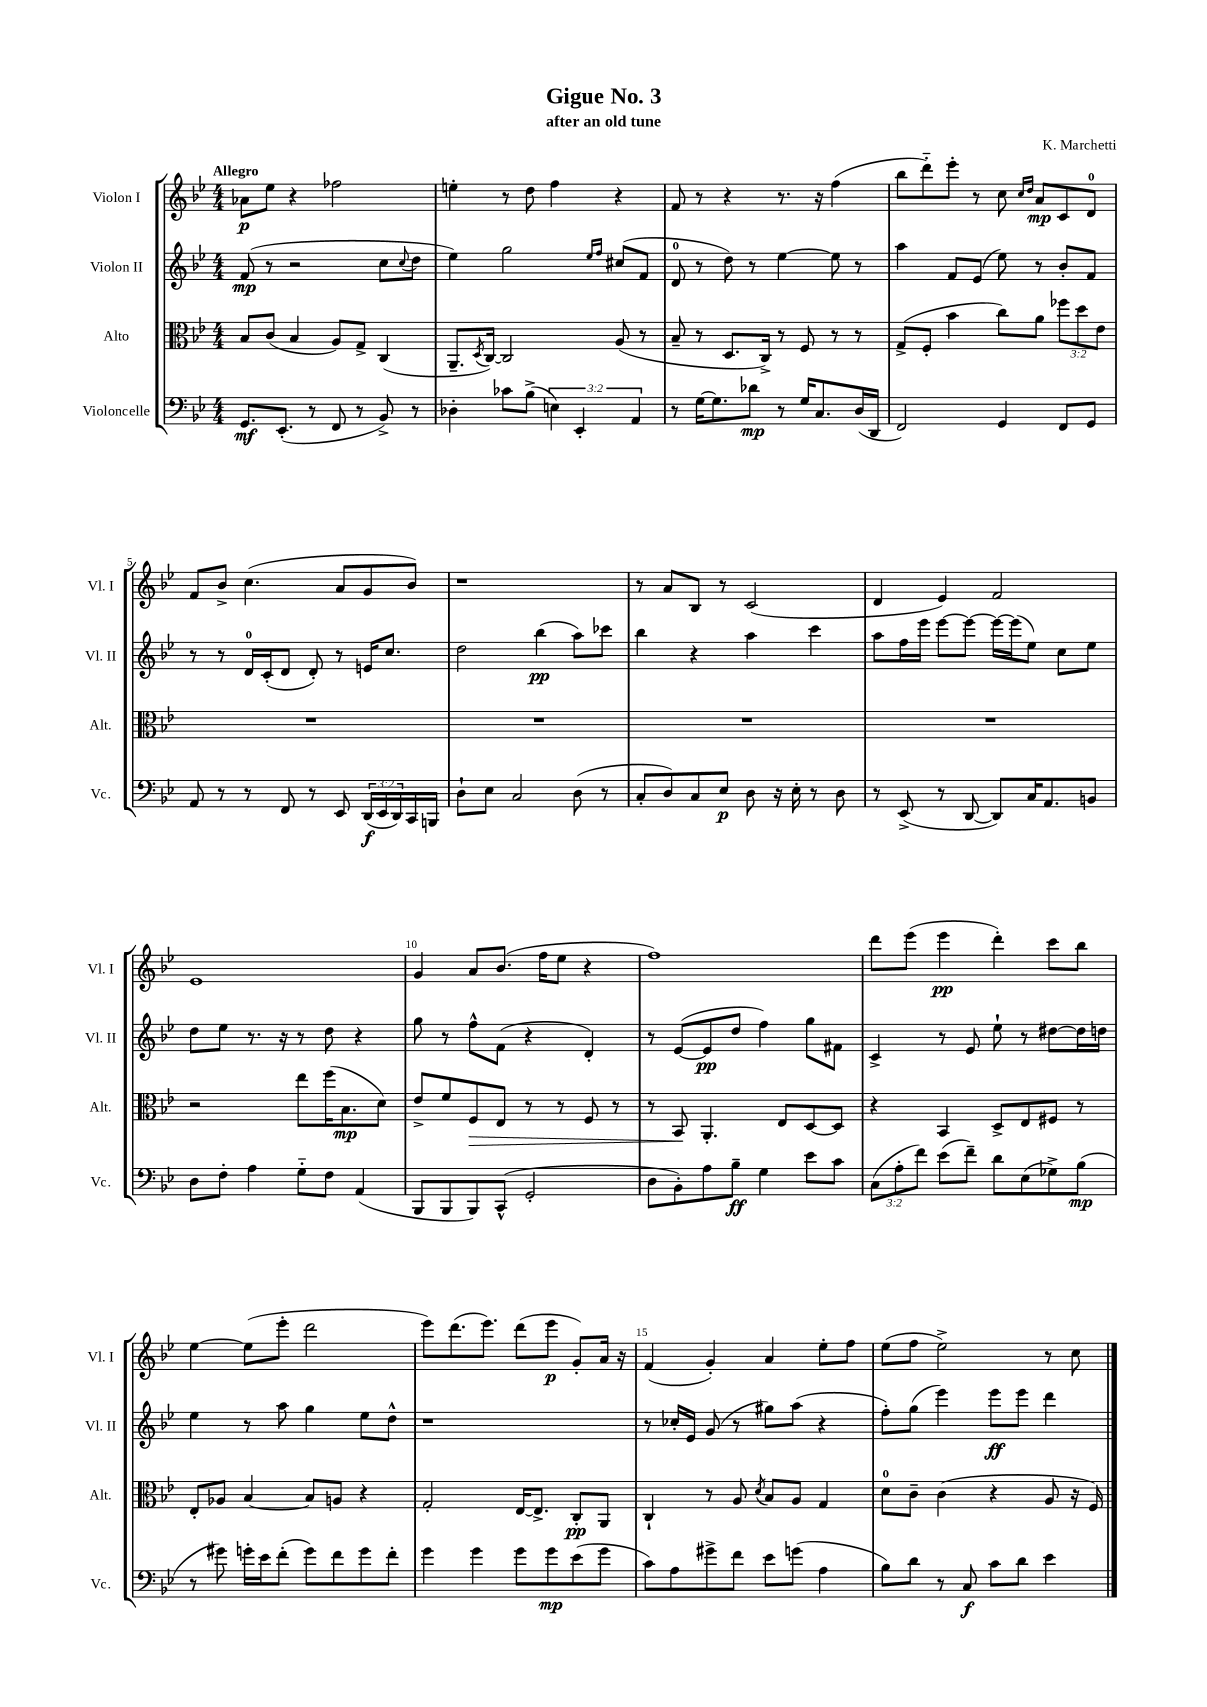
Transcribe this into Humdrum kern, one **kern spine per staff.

**kern	**kern	**kern	**kern
*staff4	*staff3	*staff2	*staff1
*clefF4	*clefC3	*clefG2	*clefG2
*k[b-e-]	*k[b-e-]	*k[b-e-]	*k[b-e-]
*M4/4	*M4/4	*M4/4	*M4/4
8.GG	8B-	(8f	8a-
.	(8c	8r	8ee-
(8.EE-'	.	.	.
.	4B-	2r	4r
8r	.	.	.
8FF	8A)	.	2ff-
8r	8G^	.	.
8BB-^)	(4C	8cc	.
.	.	8qqcc	.
8r	.	8dd	.
=	=	=	=
4D-'	8.AA~	4ee-)	4ee'
.	8qD	.	.
.	[16C)	.	.
8c-	2C]	2gg	8r
(8B-^	.	.	8dd
6E)	.	.	4ff
6EE-'	.	.	.
.	.	16qqee-	.
.	.	16qqff	.
.	(8A	(8cc#	4r
6AA	.	.	.
.	8r	8f	.
=	=	=	=
8r	8B-~	8d	8f
[16G	8r	8r	8r
8.G]	.	.	.
.	8.D	8dd)	4r
8d-	.	8r	.
.	16C^)	.	.
8r	8r	[4ee-	8.r
16G	8F	.	.
8.C	.	.	16r
.	8r	8ee-]	(4ff
(16D	8r	8r	.
16DD	.	.	.
=	=	=	=
2FF)	(8G^	4aa	8bb-
.	8F'	.	8ddd'~)
.	4b-	8f	8eee-'
.	.	(8e-	8r
4GG	8cc)	8ee-)	8cc
.	.	.	16qqcc
.	.	.	16qqdd
.	8a	8r	8a
8FF	12ff-	8b-'	8c
.	12dd	.	.
8GG	.	8f	8d
.	12e-	.	.
=	=	=	=
8AA	1r	8r	8f
8r	.	8r	8b-^
8r	.	16d	(4.cc
.	.	(16c'	.
8FF	.	8d	.
8r	.	8d')	.
8EE-	.	8r	8a
(24DD	.	16e	8g
24EE-	.	.	.
.	.	8.cc	.
24DD)	.	.	.
16CC	.	.	8b-)
16BBB	.	.	.
=	=	=	=
8D`	1r	2dd	1r
8E-	.	.	.
2C	.	.	.
.	.	(4bb-	.
(8D	.	8aa)	.
8r	.	8ccc-	.
=	=	=	=
8C'	1r	4bb-	8r
8D)	.	.	8a
8C	.	4r	8B-
8E-	.	.	8r
8D	.	4aa	(2c
16r	.	.	.
16E-'	.	.	.
8r	.	4ccc	.
8D	.	.	.
=	=	=	=
8r	1r	8aa	4d
(8EE-^	.	16ff	.
.	.	16eee-	.
8r	.	[8eee-	4e-)
[8DD	.	8eee-_	.
8DD])	.	16eee-_	2f
.	.	(16eee-]	.
16C	.	8ee-)	.
8.AA	.	.	.
.	.	8cc	.
8BB	.	8ee-	.
=	=	=	=
8D	2r	8dd	1e-
8F'	.	8ee-	.
4A	.	8.r	.
.	.	16r	.
8G'~	8ee-	8r	.
8F	(16ff	8dd	.
.	8.B-	.	.
(4AA	.	4r	.
.	8d)	.	.
=	=	=	=
8BBB-	8e-^	8gg	4g
8BBB-	8f	8r	.
8BBB-)	8F	8ff^^	8a
(8CC^^	8E-	(8f	(8.b-
2GG'	8r	4r	.
.	.	.	16ff
.	8r	.	8ee-
.	8F	4d')	4r
.	8r	.	.
=	=	=	=
8D	8r	8r	1ff)
8BB-')	8BB-	([8e-	.
8A	4.AA'	8e-]	.
8B-~	.	8dd	.
4G	.	4ff)	.
.	8E-	.	.
8e-	[8D	8gg	.
8c	8D]	8f#	.
=	=	=	=
(12C	4r	4c^	8ddd
12A'	.	.	.
.	.	.	(8eee-
12f)	.	.	.
(8e-	4BB-	8r	4eee-
8f~)	.	8e-	.
8d	8D^	8ee-`	4ddd')
(8E-	8E-	8r	.
8G-^)	8F#	[8dd#	8ccc
(8B-	8r	16dd#]	8bb-
.	.	16dd	.
=	=	=	=
8r	8E-'	4ee-	[4ee-
8g#)	8A-	.	.
16g'	[4B-	8r	(8ee-]
16e-	.	.	.
(8f'	.	8aa	8eee-'
8g)	8B-]	4gg	2ddd
8f	8A	.	.
8g	4r	8ee-	.
8f'	.	8dd^^	.
=	=	=	=
4g	2G'	1r	8eee-)
.	.	.	(8.ddd
4g	.	.	.
.	.	.	8.eee-)
8g	[16E-	.	(8ddd
.	8.E-^]	.	.
8g	.	.	8eee-
(8e-	8C'	.	8g')
8g	8AA	.	16a
.	.	.	16r
=	=	=	=
8c)	4C`	8r	(4f
8A	.	16cc-'	.
.	.	16e-	.
8g#^	8r	(8g	4g')
8f	8A	8r	.
.	8qd	.	.
8e-	8B-	8gg#)	4a
(8g	8A	(8aa	.
4A	4G	4r	8ee-'
.	.	.	8ff
=	=	=	=
8B-)	8d	8ff')	(8ee-
8d	8c~	(8gg	8ff
8r	(4c	4eee-)	2ee-^)
8C	.	.	.
8c	4r	8eee-	.
8d	.	8eee-	.
4e-	8A	4ddd	8r
.	16r	.	8cc
.	16F)	.	.
==	==	==	==
*-	*-	*-	*-
